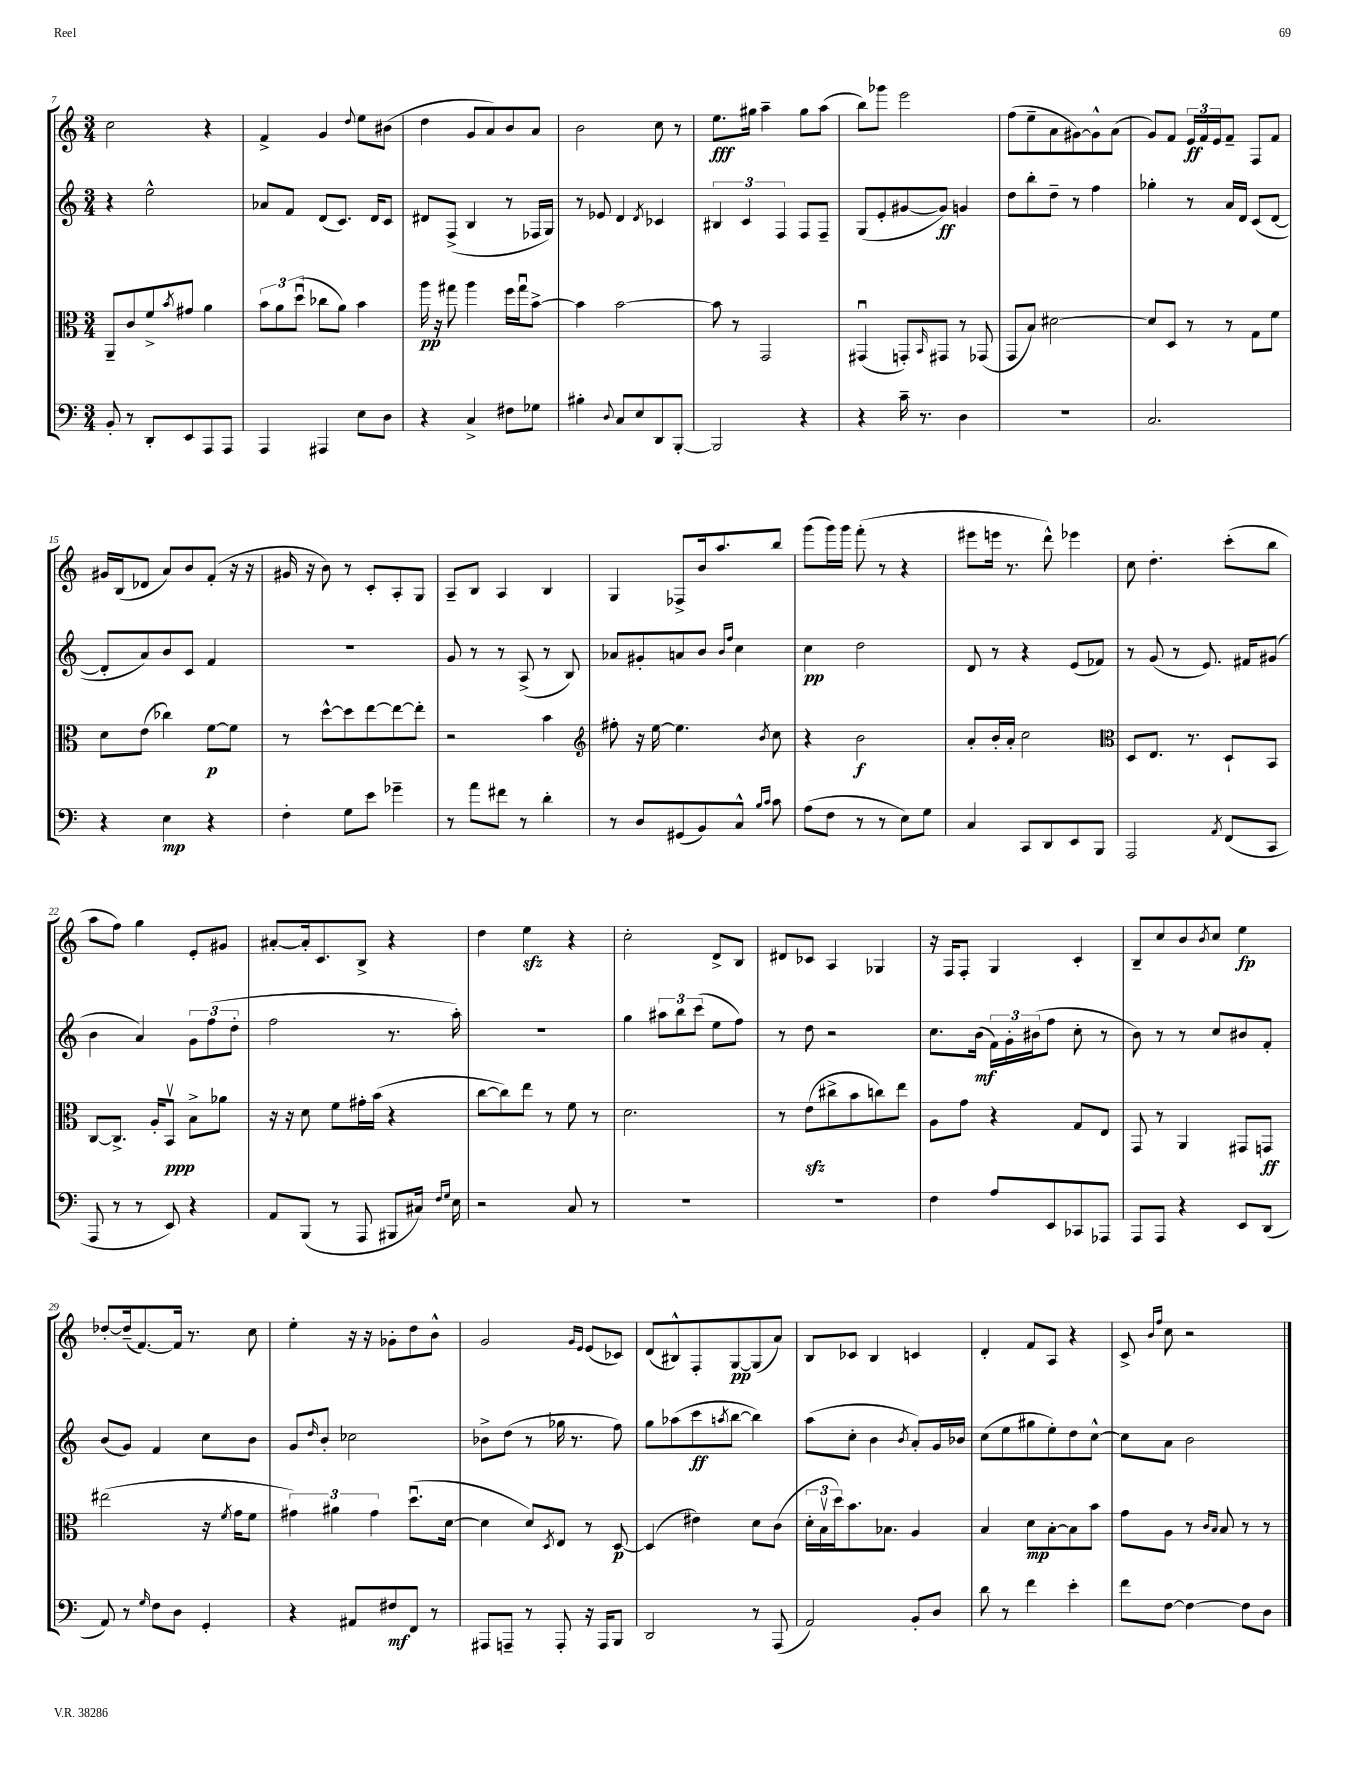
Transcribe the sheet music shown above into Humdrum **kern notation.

**kern	**kern	**kern	**kern
*staff4	*staff3	*staff2	*staff1
*clefF4	*clefC3	*clefG2	*clefG2
*k[]	*k[]	*k[]	*k[]
*M3/4	*M3/4	*M3/4	*M3/4
8BB'	8AA~	4r	2cc
8r	8c	.	.
8DD'	8f^	2ee^^	.
.	8qb	.	.
8EE	8g#	.	.
8AAA	4a	.	4r
8AAA	.	.	.
=	=	=	=
4AAA	12b	8a-	4f^
.	12a	.	.
.	.	8f	.
.	(12ddu	.	.
4AAA#	8cc-	(8d	4g
.	8a)	8.c)	.
.	.	.	8qqdd
8E	4b	.	8ee
.	.	16d	.
8D	.	8c	(8b#
=	=	=	=
4r	16aa	8d#	4dd
.	16r	.	.
.	8gg#	(8F^	.
4C^	4aa	4B	8g
.	.	.	8a)
8F#	16ff	8r	8b
.	16gg#u	.	.
8G-	[8b^	16F-	8a
.	.	16G)	.
=	=	=	=
4B#'	4b]	8r	2b
.	.	8e-	.
8qqD	.	.	.
8C	[2b	4d	.
8E	.	.	.
.	.	8qd	.
8DD	.	4c-	8cc
[8BBB'	.	.	8r
=	=	=	=
2BBB]	8b]	6B#	8.ee
.	8r	.	.
.	.	6c	.
.	.	.	16gg#
.	2GG	.	4aa~
.	.	6F	.
4r	.	8F	8gg#
.	.	8F~	(8aa
=	=	=	=
4r	(4GG#u	(8G	8bb)
.	.	8e'	8ggg-
16c~	8GG')	[8g#	2eee
8.r	.	.	.
.	16qqBB	.	.
.	8GG#	8g#])	.
4D	8r	4g	.
.	(8GG-	.	.
=	=	=	=
2.r	8GG	8dd	(8ff
.	8B)	8bb'	8ee~
.	[2d#	8dd~	8a
.	.	8r	[8g#)
.	.	4ff	8g#^^]
.	.	.	(8a
=	=	=	=
2.C	8d#]	4gg-'	8g)
.	8D	.	8f
.	8r	8r	24e
.	.	.	24f
.	.	.	24e
.	8r	16a	8f~
.	.	16d	.
.	8G	(8c	8F
.	8f	[8d	8f
=	=	=	=
4r	8d	8d']	16g#
.	.	.	(16B
.	(8e	8a)	8d-
4E	4cc-)	8b	8a)
.	.	8c	8b
4r	[8f	4f	(8f'
.	8f]	.	16r
.	.	.	16r
=	=	=	=
4F'	8r	2.r	16g#
.	.	.	16r
.	[8dd^^	.	8b)
8G	8dd]	.	8r
8e	[8ee	.	8c'
4g-~	8ee_	.	8A'
.	8ee']	.	8G
=	=	=	=
8r	2r	8g	8A~
8a	.	8r	8B
8f#	.	8r	4A
8r	.	(8A^	.
4d'	4b	8r	4B
.	.	8B)	.
=	=	=	=
*	*clefG2	*	*
8r	8ff#'	8a-	4G
8D	16r	8g#'	.
.	[16ee	.	.
(8GG#	4.ee]	8a	8F-^
8BB)	.	8b	16b
.	.	.	8.aa
.	.	16qqb	.
.	.	16qqff	.
8C^^	.	4cc	.
16qqB	.	.	.
16qqc	8qb	.	.
8c	8cc	.	8bb
=	=	=	=
(8A	4r	4cc	(8ggg
8F	.	.	16ggg)
.	.	.	16ggg
8r	2b	2dd	(8fff'
8r	.	.	8r
8E)	.	.	4r
8G	.	.	.
=	=	=	=
4C	8a'	8d	8eee#
.	16b'	8r	16eee
.	16a'	.	8.r
8CC	2cc	4r	.
8DD	.	.	8ddd^^)
8EE	.	(8e	4eee-
8BBB	.	8f-)	.
=	=	=	=
*	*clefC3	*	*
2AAA	8D	8r	8cc
.	8.E	(8g	4.dd'
.	.	8r	.
.	8.r	.	.
.	.	8.e)	.
8qAA	.	.	.
(8FF	8D`	.	(8ccc'
.	.	16f#	.
8CC	8BB	(8g#	8bb
=	=	=	=
8AAA	[8C	4b	8aa
8r	8.C^]	.	8ff)
8r	.	4a)	4gg
.	16A'	.	.
8EE)	8BBv	.	.
4r	8B^	12g	8e'
.	.	(12ff	.
.	8a-	.	8g#
.	.	12dd'	.
=	=	=	=
8AA	16r	2ff	[8a#'
.	16r	.	.
(8BBB	8d	.	16a#']
.	.	.	8.c
8r	8f	.	.
8AAA	16g#'	.	8B^
.	(16b	.	.
8BBB#	4r	8.r	4r
16C#)	.	.	.
16qqF	.	.	.
16qqG	.	.	.
16E	.	16aa')	.
=	=	=	=
2r	[8cc	2.r	4dd
.	8cc])	.	.
.	8ee	.	4ee
.	8r	.	.
8C	8f	.	4r
8r	8r	.	.
=	=	=	=
2.r	2.d	4gg	2cc'
.	.	12aa#	.
.	.	12bb	.
.	.	(12ccc	.
.	.	8ee	8d^
.	.	8ff)	8B
=	=	=	=
2.r	8r	8r	8d#
.	(8e	8dd	8c-
.	8cc#^	2r	4A
.	8b	.	.
.	8cc)	.	4G-
.	8ee	.	.
=	=	=	=
4F	8A	8.cc	16r
.	.	.	16F
.	8g	.	8F'
.	.	(16b	.
8A	4r	24f)	4G
.	.	24g'	.
.	.	(24b#	.
8EE	.	8ff	.
8CC-	8G	8cc'	4c'
8AAA-	8E	8r	.
=	=	=	=
8AAA	8GG	8b)	8B~
8AAA	8r	8r	8cc
4r	4AA	8r	8b
.	.	.	8qb
.	.	8cc	8cc
8EE	8GG#	8b#	4ee
(8DD	8GG	8f'	.
=	=	=	=
8AA)	(2ee#	(8b	[8dd-'
8r	.	8g)	(16dd-~]
.	.	.	[8.f)
16qqG	.	.	.
8F	.	4f	.
8D	.	.	16f]
.	.	.	8.r
4GG'	16r	8cc	.
.	8qf	.	.
.	16g	.	.
.	8f	8b	8cc
=	=	=	=
4r	6g#)	8g	4ee'
.	.	16qqdd	.
.	.	8b'	.
.	6a#	.	.
8AA#	.	2cc-	16r
.	.	.	16r
.	6g#	.	.
8F#	.	.	8g-'
8FF	(8.ddu	.	8dd
8r	.	.	8b^^
.	[16d	.	.
=	=	=	=
8AAA#	4d]	8b-^	2g
8AAA~	.	(8dd	.
8r	8d)	8r	.
.	8qD	.	.
8AAA'	8E	16gg-	.
.	.	8.r	.
.	.	.	16qqg
.	.	.	16qqe
16r	8r	.	(8e
16AAA	.	.	.
8BBB	[8D	8ff)	8c-)
=	=	=	=
2DD	(4D]	8gg	(8d
.	.	(8aa-	8B#^^)
.	4e#)	8ccc	8F'
.	.	8qaa	.
.	.	[8bb	[8G
8r	8d	4bb])	(8G]
(8AAA	(8c	.	8a)
=	=	=	=
2AA)	24d'	(8aa	8B
.	24Bv	.	.
.	24dd)	.	.
.	8.b	8cc'	8c-
.	.	4b	4B
.	8.B-	.	.
.	.	8qb	.
8BB'	4A	8a')	4c
8D	.	16g	.
.	.	16b-	.
=	=	=	=
8d	4B	(8cc	4d'
8r	.	8ee	.
4f	8d	8gg#	8f
.	[8B'	8ee')	8A
4e'	8B]	8dd	4r
.	8b	[8cc^^	.
=	=	=	=
8f	8g	8cc]	8c^
.	.	.	16qqb
.	.	.	16qqff
[8F	8A	8a	8cc
4F_	8r	2b	2r
.	16qqc	.	.
.	16qqB	.	.
.	8B	.	.
8F]	8r	.	.
8D	8r	.	.
==	==	==	==
*-	*-	*-	*-
